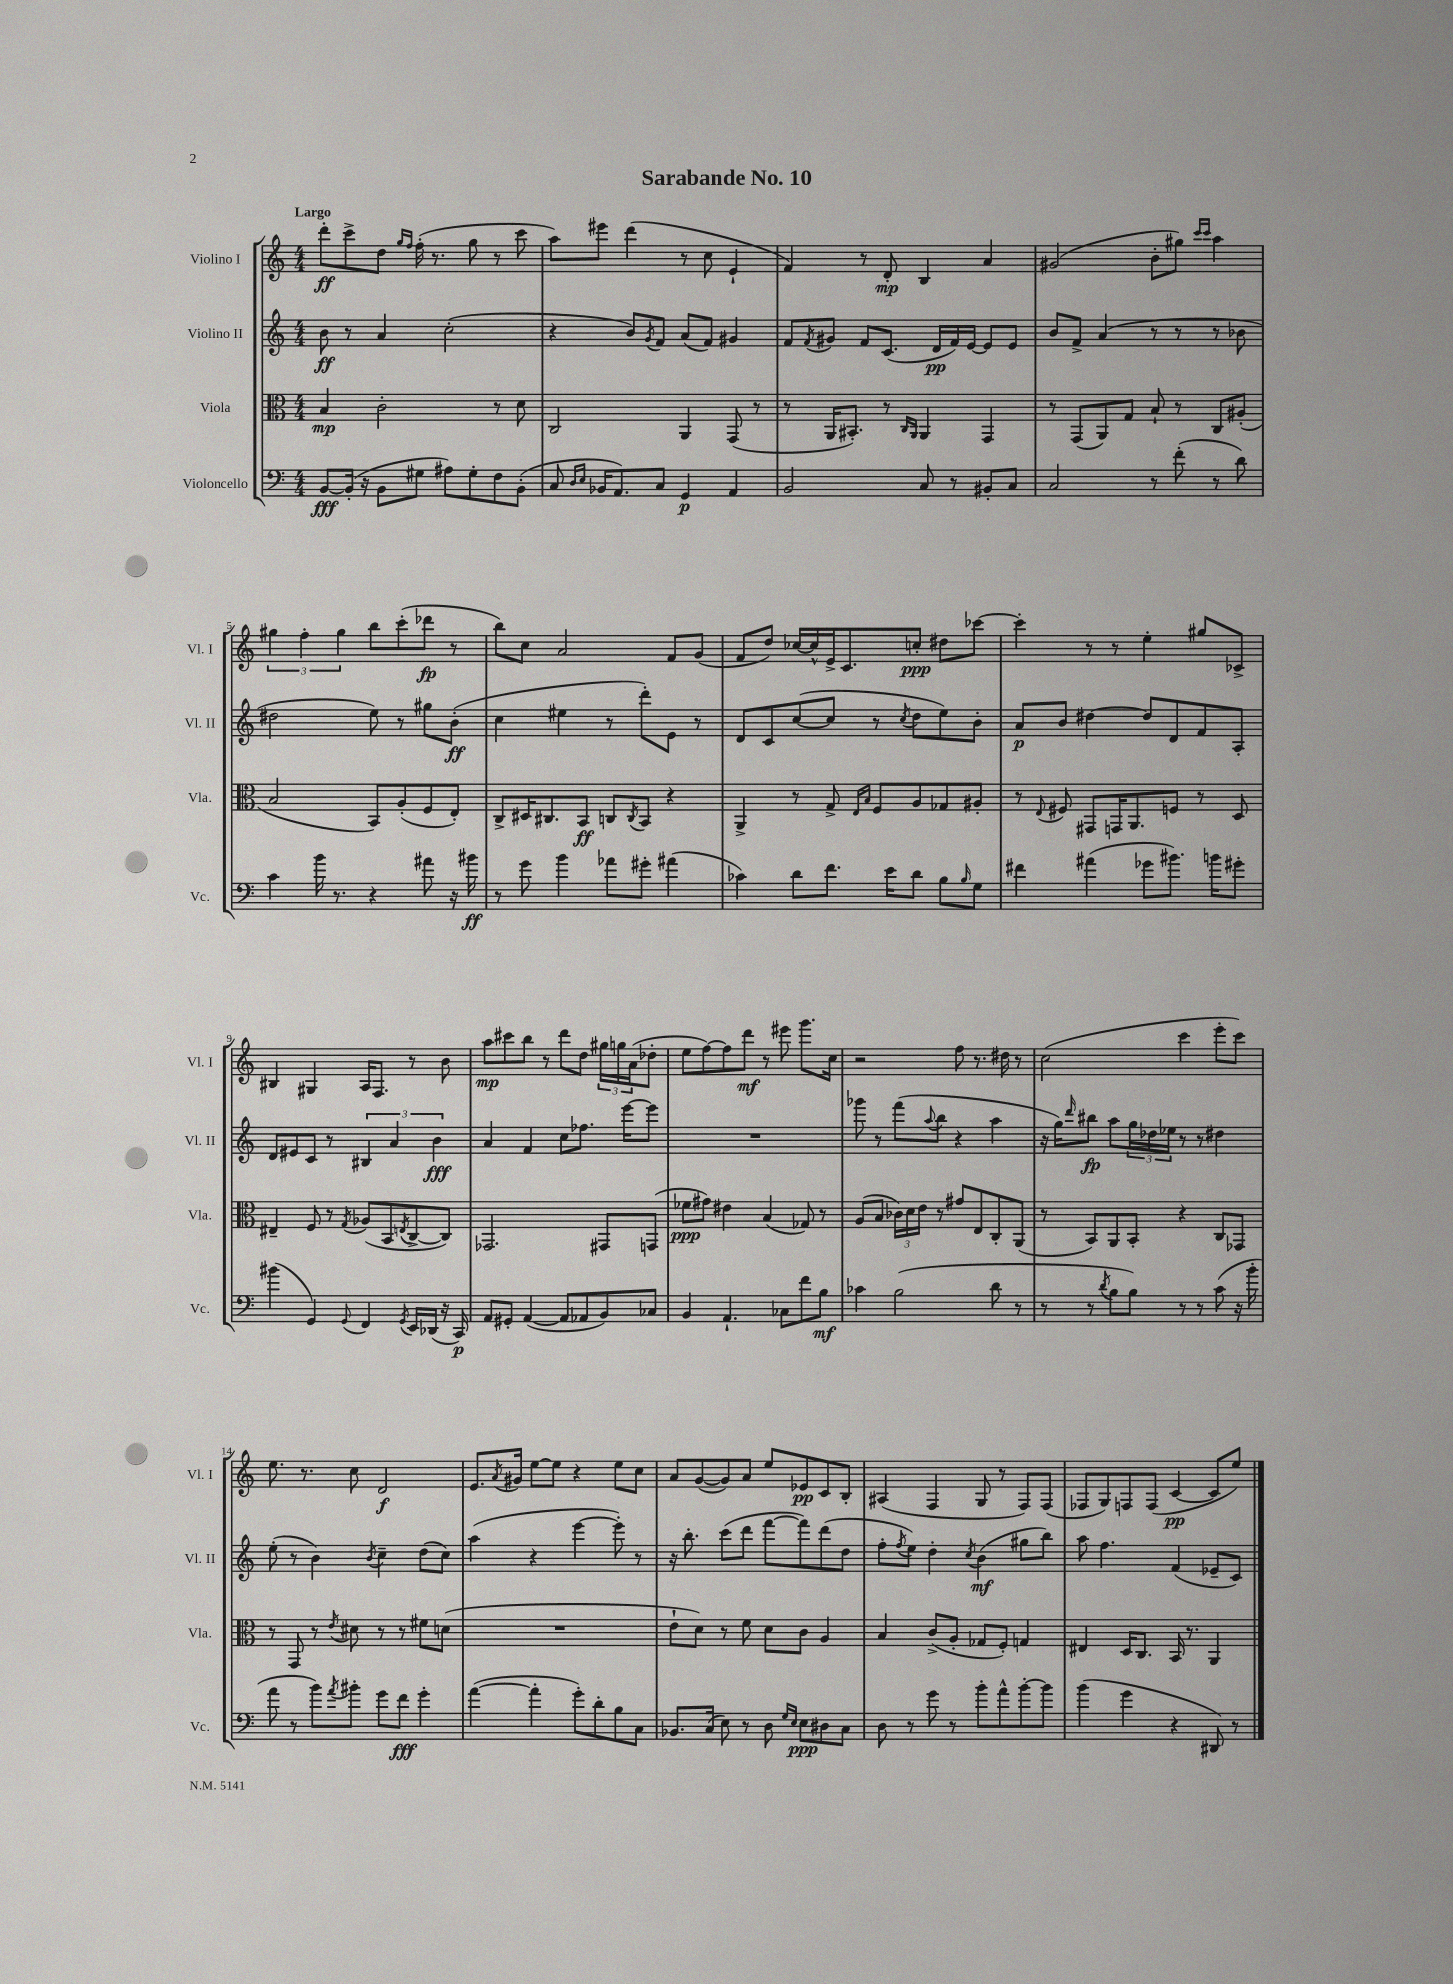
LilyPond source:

\header { title = "Sarabande No. 10" }
<<
\new StaffGroup <<
\new Staff = "s0" \with { instrumentName = "Violino I" shortInstrumentName = "Vl. I" } {
    \clef treble \key c \major \numericTimeSignature \time 4/4 \tempo "Largo"
    d'''8-.\ff c'''8-> d''8 \grace { g''16 f''16 } f''16-.( r8. g''8 r8 c'''8 |
    a''8) eis'''8 d'''4( r8 c''8 e'4-! |
    f'4) r8 d'8-.\mp b4 a'4 |
    gis'2( b'8-. gis''8) \grace { c'''16 c'''16 } a''4 |
    \tuplet 3/2 { gis''4 f''4-. gis''4 } b''8 c'''8-.( des'''8\fp r8 |
    b''8) c''8 a'2 f'8 g'8( |
    f'8 d''8) ces''16~ ces''16-^ e'16-> c'8. c''8-.\ppp dis''8 ces'''8~ |
    ces'''4-. r8 r8 e''4-. gis''8 ces'8-> |
    bis4 gis4 a16 f8. r8 b'8 |
    a''8\mp cis'''8 b''8 r8 d'''8 d''8 \tuplet 3/2 { gis''16 g''16 a'16( } des''8-. |
    e''8 f''8~) f''8 d'''8\mf r8 eis'''8 g'''8. c''16 |
    r2 f''8 r8. dis''16 r8 |
    c''2( c'''4 e'''8-. c'''8) |
    e''8. r8. c''8 d'2\f |
    e'8. \acciaccatura { a'8 } gis'16 e''8~ e''8 r4 e''8 c''8 |
    a'8 g'8~( g'8) a'8 e''8 ees'8\pp c'8 b8-. |
    ais4( f4 g8 r8 f8) f8( |
    fes8 g8) f8 f8( c'4~\pp c'8 e''8) \bar "|." |
}
\new Staff = "s1" \with { instrumentName = "Violino II" shortInstrumentName = "Vl. II" } {
    \clef treble \key c \major \numericTimeSignature \time 4/4
    b'8\ff r8 a'4 c''2-.( |
    r4 b'8) \acciaccatura { g'8 } f'8 a'8( f'8) gis'4 |
    f'8 \acciaccatura { f'8 } gis'8 f'8 c'8.( d'16\pp f'16) e'16~ e'8 e'8 |
    b'8 f'8-> a'4( r8 r8 r8 bes'8 |
    dis''2 e''8) r8 gis''8 b'8-.\ff( |
    c''4 eis''4 r8 d'''8-.) e'8 r8 |
    d'8 c'8 c''8~( c''8 r8 \acciaccatura { c''8 } d''8 e''8) b'8-. |
    a'8\p b'8 dis''4~ dis''8 d'8 f'8 a8-. |
    d'8 eis'8 c'8 r8 \tuplet 3/2 { bis4 a'4 b'4\fff } |
    a'4 f'4 c''8 fes''8. e'''16~ e'''8 |
    R1 |
    ges'''8 r8 f'''8( \appoggiatura { a''8 } b''8 r4 a''4 |
    r16 g''16) \grace { d'''16 } bis''8\fp a''8 \tuplet 3/2 { g''16 des''16 ees''16 } r8 r8 dis''4 |
    e''8-.( r8 b'4) \acciaccatura { b'8 } c''4-- d''8( c''8) |
    a''4( r4 e'''4~ e'''8-.) r8 |
    r16 b''8.-. c'''8( d'''8 f'''8~ f'''8) d'''8( d''8 |
    f''8-. \acciaccatura { f''8 } e''8) d''4-. \acciaccatura { c''8 } b'4\mf( gis''8 b''8) |
    a''8 f''4. f'4( ees'8-- c'8) \bar "|." |
}
\new Staff = "s2" \with { instrumentName = "Viola" shortInstrumentName = "Vla." } {
    \clef alto \key c \major \numericTimeSignature \time 4/4
    b4\mp c'2-. r8 d'8 |
    c2 a,4 g,8( r8 |
    r8 a,16 bis,8.-.) r8 \grace { c16 a,16 } a,4 g,4 |
    r8 g,8( a,8) g8 b8-! r8 c8 ais8-.( |
    b2 b,8) a8-.( f8 e8-.) |
    c8-> dis16 cis8. b,8\ff c8 \acciaccatura { c8 } b,8 r4 |
    a,4-> r8 g8-> \grace { e16 b16 } f8 a8 ges8 ais8-. |
    r8 \appoggiatura { e8 } fis8 gis,8 g,16 a,8. f8 r8 d8 |
    eis4-- f8 r8 \acciaccatura { g8 } aes8( b,8 \acciaccatura { e8 } c8~-> c8) |
    ges,2. gis,8 g,8( |
    fes'8\ppp gis'8) eis'4 b4( ges8) r8 |
    a8( b8 \tuplet 3/2 { ces'16) d'16 e'16 } r8 gis'8 e8 c8-. a,8( |
    r8 b,8) a,8 b,8-. r4 c8 ges,8 |
    r8 g,8 r8 \acciaccatura { e'8 } dis'8 r8 r8 fis'8 d'8( |
    R1 |
    e'8-! d'8) r8 f'8 d'8 c'8 a4 |
    b4 c'8->( a8-. ges8 f8-.) g4 |
    eis4 d16 c8. b,16 r8. a,4 \bar "|." |
}
\new Staff = "s3" \with { instrumentName = "Violoncello" shortInstrumentName = "Vc." } {
    \clef bass \key c \major \numericTimeSignature \time 4/4
    b,8~\fff b,16-.( r16 b,8 gis8 ais8) gis8-. f8 b,8-.( |
    c8 \grace { d16 e16 } bes,16 a,8.) c8 g,4\p a,4 |
    b,2 c8 r8 bis,8-. c8 |
    c2 r8 f'8-.( r8 d'8) |
    c'4 b'16 r8. r4 ais'8 r16 bis'16\ff |
    r8 g'8 b'4 aes'8 gis'8-. ais'4( |
    ces'4) d'8 f'8. e'16 d'8 b8 \grace { b16 } g8 |
    fis'4 ais'4( ges'8 bis'8.) b'16 gis'8-. |
    bis'4( g,4) \appoggiatura { g,8 } f,4 \acciaccatura { g,8 } e,16 des,16( r16 c,16\p) |
    a,8 gis,8-. a,4~( a,8 aes,8 b,8) ces8 |
    b,4 a,4.-! ces8 f'8 b8\mf |
    ces'4 b2( d'8 r8 |
    r8 r8 \acciaccatura { d'8 } b8 b8) r8 r8 c'8( r16 b'16-. |
    a'8 r8 b'8) \acciaccatura { a'8 } bis'8-. g'8 f'8\fff g'4-. |
    a'4~( a'4-. g'8-.) d'8-. b8 c8 |
    bes,8. c16( e8) r8 d8 \grace { g16 e16 } e8\ppp dis8 c8 |
    d8 r8 g'8 r8 b'8-. a'8-^ b'8~-. b'8 |
    b'4( g'4 r4 dis,8) r8 \bar "|." |
}
>>
>>
